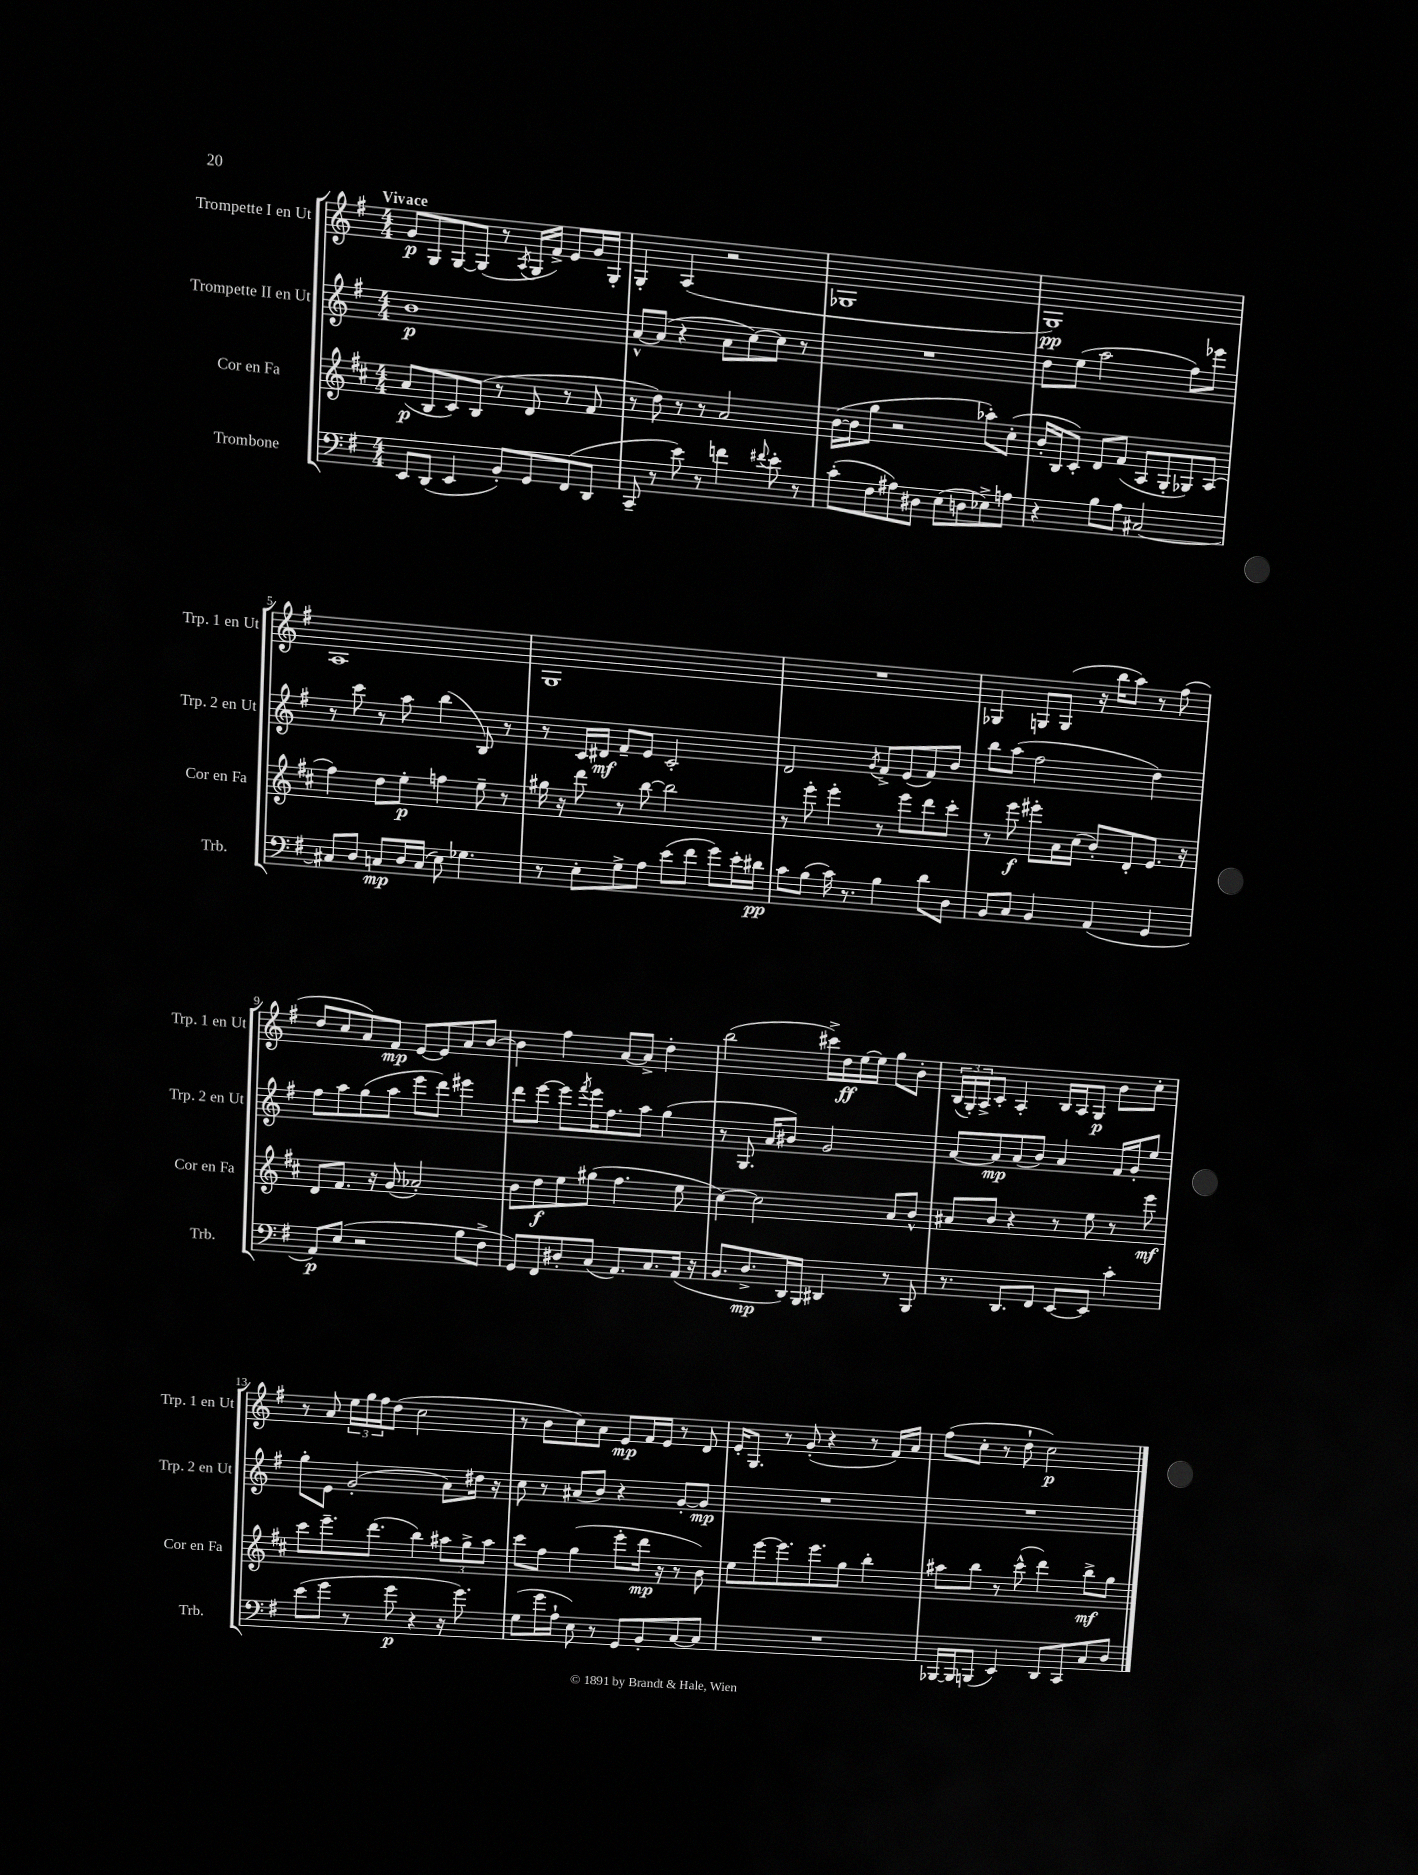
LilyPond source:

<<
\new StaffGroup <<
\new Staff = "s0" \with { instrumentName = "Trompette I en Ut" shortInstrumentName = "Trp. 1 en Ut" } {
    \clef treble \key g \major \numericTimeSignature \time 4/4 \tempo "Vivace"
    g'8\p g8 g8~ g8( r8 \acciaccatura { a8 } g16 fis'16->) e'8 g'16 g16-. |
    g4-. a4( r2 |
    ges1 |
    g1\pp) |
    a1 |
    g1 |
    R1 |
    ges4 g8 g8( r16 b''16 a''8) r8 fis''8( |
    d''8 c''8 a'8) fis'8\mp e'8~ e'8 a'8 b'8~ |
    b'4 fis''4 a'8~ a'8-> d''4-. |
    b''2( cis'''16->) d''16\ff e''16~ e''16 g''8 b'8-. |
    \tuplet 3/2 { b16( g16-.) a16-> } c'8-. a4-. b16 a16 g8\p b'8 c''8-. |
    r8 a'8 \tuplet 3/2 { e''16 g''16 fis''16 } d''8( c''2 |
    r8 b'8 c''8) a'8 e'8\mp fis'16 e'16 r8 d'8 |
    e'16-. g8. r8 g'8-.( r4 r8 fis'16) a'16 |
    fis''8( c''8-. r8 d''8-! c''2\p) \bar "|." |
}
\new Staff = "s1" \with { instrumentName = "Trompette II en Ut" shortInstrumentName = "Trp. 2 en Ut" } {
    \clef treble \key g \major \numericTimeSignature \time 4/4
    b'1\p |
    a'8~-^ a'8( r4 a'8 c''8~) c''8 r8 |
    R1 |
    d''8 e''8( a''2 fis''8) ees'''8 |
    r8 c'''8 r8 a''8 b''4( b8) r8 |
    r8 c'16 dis'16\mf fis'8-- e'8 c'2-. |
    d'2 \acciaccatura { g'8 } fis'8-> e'8( fis'8) b'8 |
    b''8 a''8( fis''2 d''4) |
    fis''8 a''8 g''8( a''8 e'''8 d'''8) eis'''4 |
    d'''8 e'''8~ e'''8 \acciaccatura { fis'''8 } e'''16 fis''8. a''8 g''4( |
    r8 g8. a'16 bis'8) g'2 |
    a'8~ a'8\mp a'8( b'8) a'4 fis'16 g'16-. e''8 |
    g''8-. e'8 g'2-.( a'8) dis''16 r16 |
    c''8 r8 ais'8( b'8) r4 g'8~-. g'8\mp |
    R1 |
    R1 \bar "|." |
}
\new Staff = "s2" \with { instrumentName = "Cor en Fa" shortInstrumentName = "Cor en Fa" } {
    \clef treble \key d \major \numericTimeSignature \time 4/4
    a'8\p( b8 cis'8) b8( r8 d'8 r8 fis'8 |
    r8 d''8) r8 r8 a'2 |
    b'16~( b'16 g''8 r2 aes''8-.) cis''8-.( |
    b'16-. b16 cis'8-.) d'8 fis'8( a8 g8-. ges8) a8( |
    fis''4) d''8 e''8-.\p f''4 e''8-- r8 |
    gis''16 r16 d'''8 r8 b''8~ b''2 |
    r8 e'''8-. e'''4-. r8 e'''8 d'''8 cis'''8-. |
    r8 e'''8\f eis'''8-. a'16 cis''16( b'8-.) d'8-. e'8. r16 |
    d'8 fis'8. r16 g'8( aes'2-.) |
    b'8 d''8\f e''8 gis''8( fis''4. e''8 |
    cis''4~) cis''2 a'8 b'8-^ |
    ais'8 b'8 r4 r8 e''8 r8 e'''8\mf |
    cis'''8 e'''8.-- d'''8.( b''4) \tuplet 3/2 { ais''8 g''8-> ais''8 } |
    cis'''8 fis''8 g''4( e'''8-. d'''16\mp r16 r8 b'8) |
    e''8 e'''8~ e'''8. e'''8. g''8 b''4-. |
    ais''8 b''8 r8 cis'''8-^( d'''4) b''8->\mf g''8 \bar "|." |
}
\new Staff = "s3" \with { instrumentName = "Trombone" shortInstrumentName = "Trb." } {
    \clef bass \key g \major \numericTimeSignature \time 4/4
    e,8 d,8( e,4 b,8-.) g,8 fis,8( d,8 |
    c,8-- r8 e'8) r8 f'4 \appoggiatura { fis'8 } e'8-. r8 |
    c'8-.( fis8 ais8) dis8 e8( d8 ees8->) a8 |
    r4 b8 a8 cis2~ |
    cis8 d8 c8\mp d16 c16( e8) ges4. |
    r8 e8-. g8-> a8 e'8( fis'8 g'8) e'16-. dis'16\pp |
    c'8 b8( c'16) r8. b4 d'8 d8 |
    b,8 c8 b,4 a,4( g,4 |
    a,8\p) e8( r2 b8 fis8-> |
    g,8) fis,8 dis8-. c8( a,8.) c8. a,16( r16 |
    b,8. d8.->\mp d,16) b,,16 dis,4 r8 b,,8 |
    r8. d,8. fis,8 e,8~ e,8 c'4-. |
    e'8( g'8 r8 g'8\p r4 r16 g'8.) |
    g8( g'16 a16-! e8) r8 g,8 b,8-. c8~ c8 |
    R1 |
    bes,,16~ bes,,16 b,,8( e,4) d,8 c,8 c8 d8 \bar "|." |
}
>>
>>
